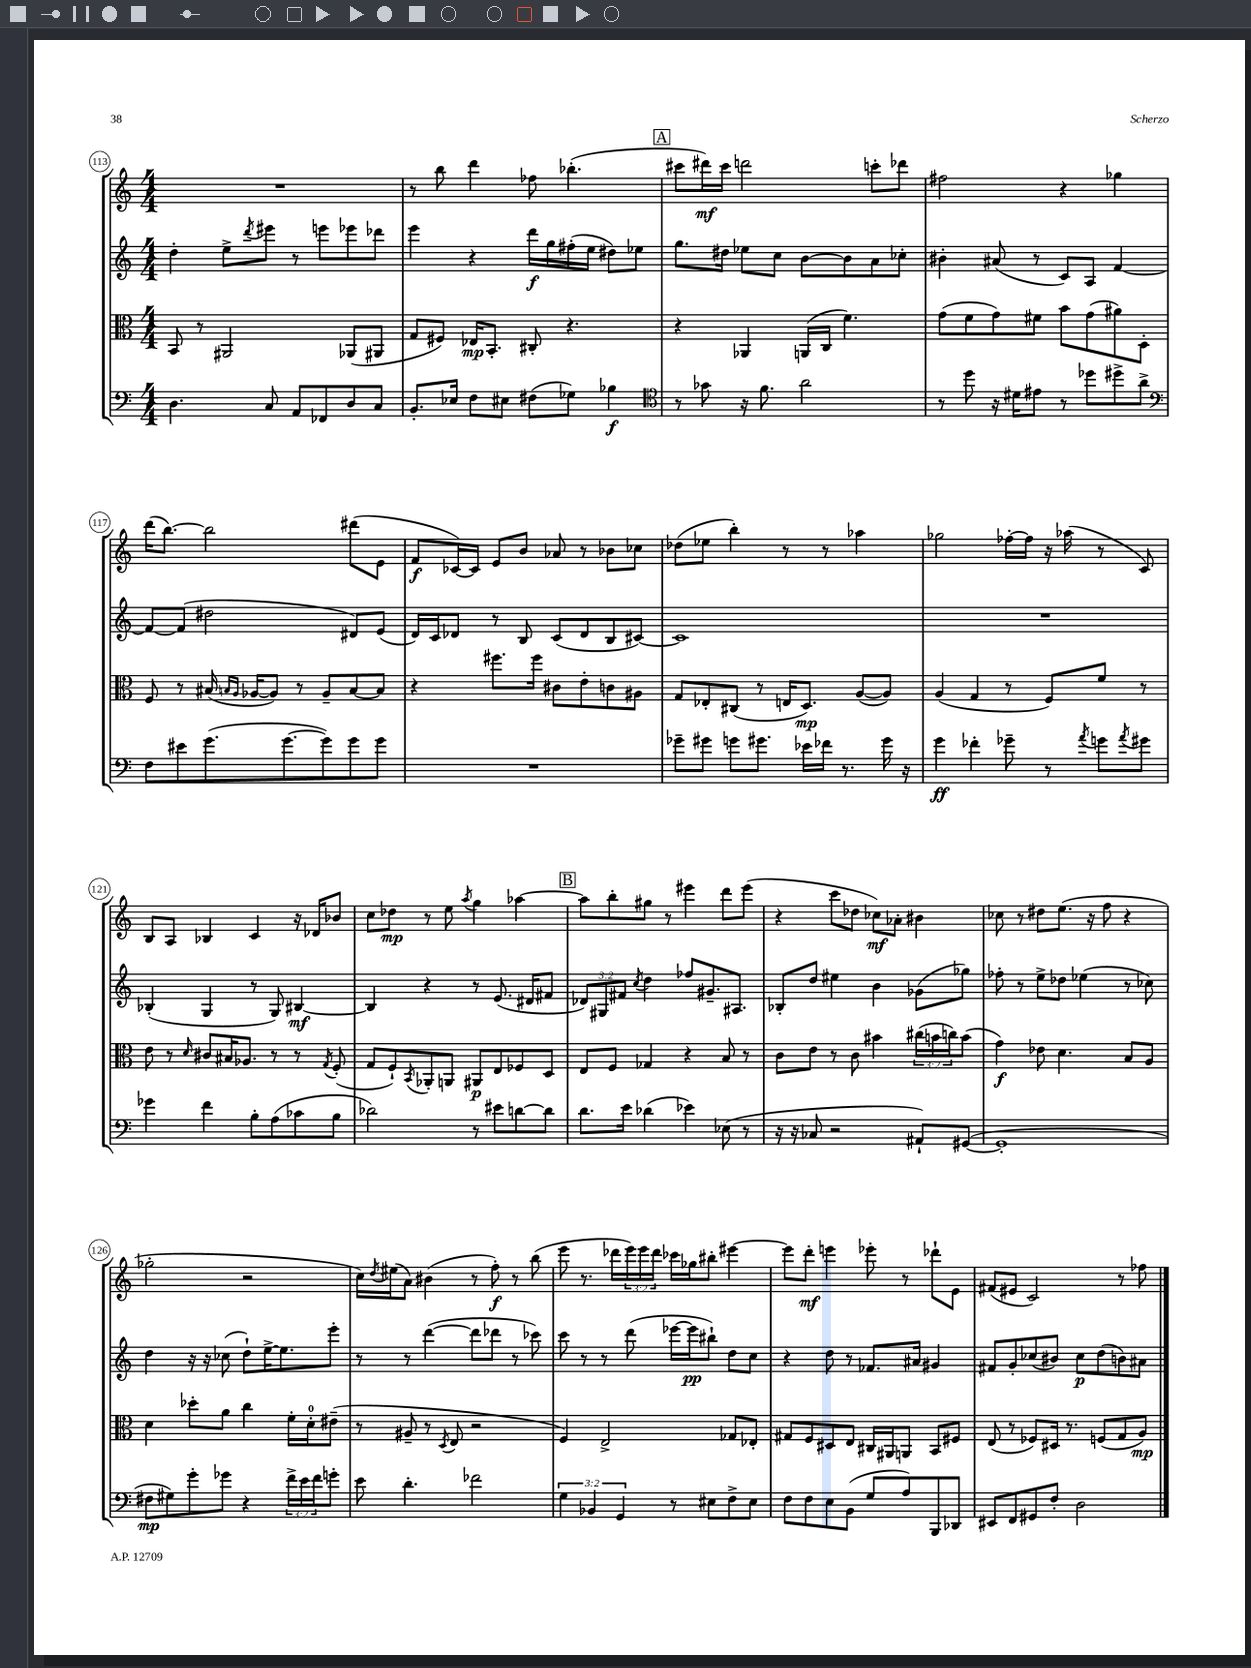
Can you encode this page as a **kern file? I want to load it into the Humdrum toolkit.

**kern	**kern	**kern	**kern
*staff4	*staff3	*staff2	*staff1
*clefF4	*clefC3	*clefG2	*clefG2
*k[]	*k[]	*k[]	*k[]
*M4/4	*M4/4	*M4/4	*M4/4
4.D	8BB	4dd'	1r
.	8r	.	.
.	2AA#	8ee^	.
.	.	8qddd	.
8C	.	8eee#	.
8AA	.	8r	.
8FF-	.	8eee	.
8D	(8AA-	8eee-	.
8C	8AA#	8ddd-	.
=	=	=	=
8.BB'	8G	4eee	8r
.	8F#)	.	8bb
16E-	.	.	.
8F	16E-	4r	4ddd
.	8.BB'	.	.
8E#	.	.	.
(8F#	8C#'	16ddd	8ff-
.	.	16gg	.
8G-)	4.r	(16ff#'	(4.bb-'
.	.	16ee	.
4B-	.	8dd#)	.
.	.	8ee-	.
=	=	=	=
*clefC4	*	*	*
8r	4r	8.gg	8ccc#
8g-	.	.	16ddd#)
.	.	16dd#	16ccc#
16r	4AA-	8ee-	2ddd
8.f	.	.	.
.	.	8cc	.
2a	(16AA	[8b	.
.	16C	.	.
.	4.f)	8b]	.
.	.	8a	8ccc'
.	.	8cc-'	8ddd-
=	=	=	=
8r	(8g	4b#'	2ff#
8dd	8f	.	.
16r	8g)	(8a#	.
16d#	.	.	.
8e#	8f#	8r	.
8r	8b	8c)	4r
8dd-	(8g	8A	.
8dd#^	8a#)	[4f	4gg-
8a^	8D'	.	.
=	=	=	=
*clefF4	*	*	*
8F	8F	8f_	(16ddd
.	.	.	[8.bb)
8e#	8r	(8f]	.
(8.g	(16B#	2dd#	2bb]
.	16qqB	.	.
.	16qqA	.	.
.	[16A-	.	.
.	8A-])	.	.
[8.g	.	.	.
.	8r	.	.
8g])	8A-~	.	.
8g	[8B	8d#)	(8ddd#
8g	8B]	(8e	8e
=	=	=	=
1r	4r	16d)	8f
.	.	16c	.
.	.	8d-	[16c-)
.	.	.	16c-]
.	8.ff#	8r	8e
.	.	8B	8b
.	16ff#	.	.
.	8c#	(8c	8a-
.	8e'	8d-	8r
.	8c	8B	8b-
.	8A#	[8c#)	8cc-
=	=	=	=
8g-~	8G	1c#]	(8dd-
8g#	8E-'	.	8ee-
8g	(8C#	.	4bb')
8.g#	8r	.	.
.	16E	.	8r
16e-	8.D)	.	.
16f-	.	.	8r
8.r	.	.	.
.	([8A	.	4aa-
16g#	8A])	.	.
16r	.	.	.
=	=	=	=
4g	(4A	1r	2gg-
4f-'	4G	.	.
8g-~	8r	.	[16ff-'
.	.	.	16ff-]
8r	8F)	.	16r
.	.	.	(16aa-
8qa	.	.	.
8g	8f	.	8r
8qa	.	.	.
8g#	8r	.	8c)
=	=	=	=
4g-	8e	(4B-'	8B
.	8r	.	8A
.	16qqd	.	.
4f	8c#	4G	4B-
.	16B#	.	.
.	8.A-	.	.
8B'	.	8r	4c
(8A	8r	8G)	.
8c-	8r	[4B#	16r
.	.	.	16d-
.	8qG	.	.
8B	(8F'	.	8b-
=	=	=	=
2d-)	8G	4B#]	8cc
.	8F`)	.	8dd-
.	8qBB	.	.
.	8AA-'	4r	8r
.	8AA	.	8ee
.	.	.	8qaa
8r	8AA#	8r	4gg
8e#	8E	(8.e	.
[8d	8F-	.	[4aa-
.	.	16d#	.
8d]	8D	8f#	.
=	=	=	=
8.d	8E	12d-)	8aa-]
.	.	12G#	.
.	8F	.	8bb'
.	.	12f#	.
16e	.	.	.
.	.	8qcc	.
(4d-	4G-	4dd	8gg#
.	.	.	8r
4e-)	4r	8ff-	4eee#
.	.	8.g#~	.
(8E-	8B	.	8ddd
.	.	8.A#	.
8r	8r	.	(8eee#
=	=	=	=
16r	8c	8B-'	4r
16r	.	.	.
8C-	8e	8dd	.
2r	8r	4ee#	8ccc
.	8c	.	8dd-
.	4b#	4b	8cc-)
.	.	.	8a-'
8AA#`)	(24cc#	(8g-	4b#
.	24b	.	.
.	24cc)	.	.
([8GG#	(8b	8gg-)	.
=	=	=	=
1GG#']	4g)	8ff-'	8cc-
.	.	8r	8r
.	8e-	8ee^	8dd#
.	4.d	8dd-	(8.ee
.	.	(4ee-	.
.	.	.	16r
.	.	.	8ff
.	8B	8r	4r
.	8A	8cc-)	.
=	=	=	=
8F#	4d	4dd	2gg-'
8G#)	.	.	.
8g'	8dd-'	16r	.
.	.	16r	.
8g-	8a	(8cc-	.
4r	4cc	8dd`)	2r
.	.	[16ee^	.
.	.	8.ee]	.
24f^	16f'	.	.
24e	.	.	.
.	16d'	.	.
24f	.	.	.
8g'	(8e#~	8eee'	.
=	=	=	=
8e	8r	8r	16cc)
.	.	.	8qdd
.	.	.	(16ee#
4.d'	8A#~	8r	8a)
.	8r	([4ddd	(4b#
.	8qD	.	.
.	8E	.	.
2f-	2r	8ddd]	8r
.	.	8ddd-	8ff')
.	.	8r	8r
.	.	8ccc-)	(8bb
=	=	=	=
6G	4F)	8ccc	8eee
.	.	8r	8.r
6BB-	.	.	.
.	2E^	8r	.
.	.	.	16ddd-
6GG	.	.	.
.	.	(8ddd	24eee)
.	.	.	24eee
.	.	.	24ddd-
8r	.	[16eee-	16ccc-
.	.	16eee-]	16gg-
8E#	.	8bb#`)	8bb#'
8F^	8G-	8dd	[4eee#
8E#	8E-'	8cc	.
=	=	=	=
8F	8G#	4r	8eee#]
8F	8F	.	8ddd'
8E	8D#	8dd	4eee
(8BB	8E	8r	.
8G	16C#	8.f-	8eee-'
.	16AA#	.	.
8A)	8AA	.	8r
.	.	16a#	.
8BBB	8BB	4g#	8ddd-`
8DD-	8F#	.	8e
=	=	=	=
8EE#	(8E	8f#	(8f#
8FF	8r	8g'	8e#
8GG#	8F-)	(8cc-	2c)
8F'	16D#	8b#)	.
.	8.r	.	.
2D	.	8cc-	.
.	(8F	(8dd	.
.	8G	8b)	8r
.	8A)	8a#	8ff-
==	==	==	==
*-	*-	*-	*-
